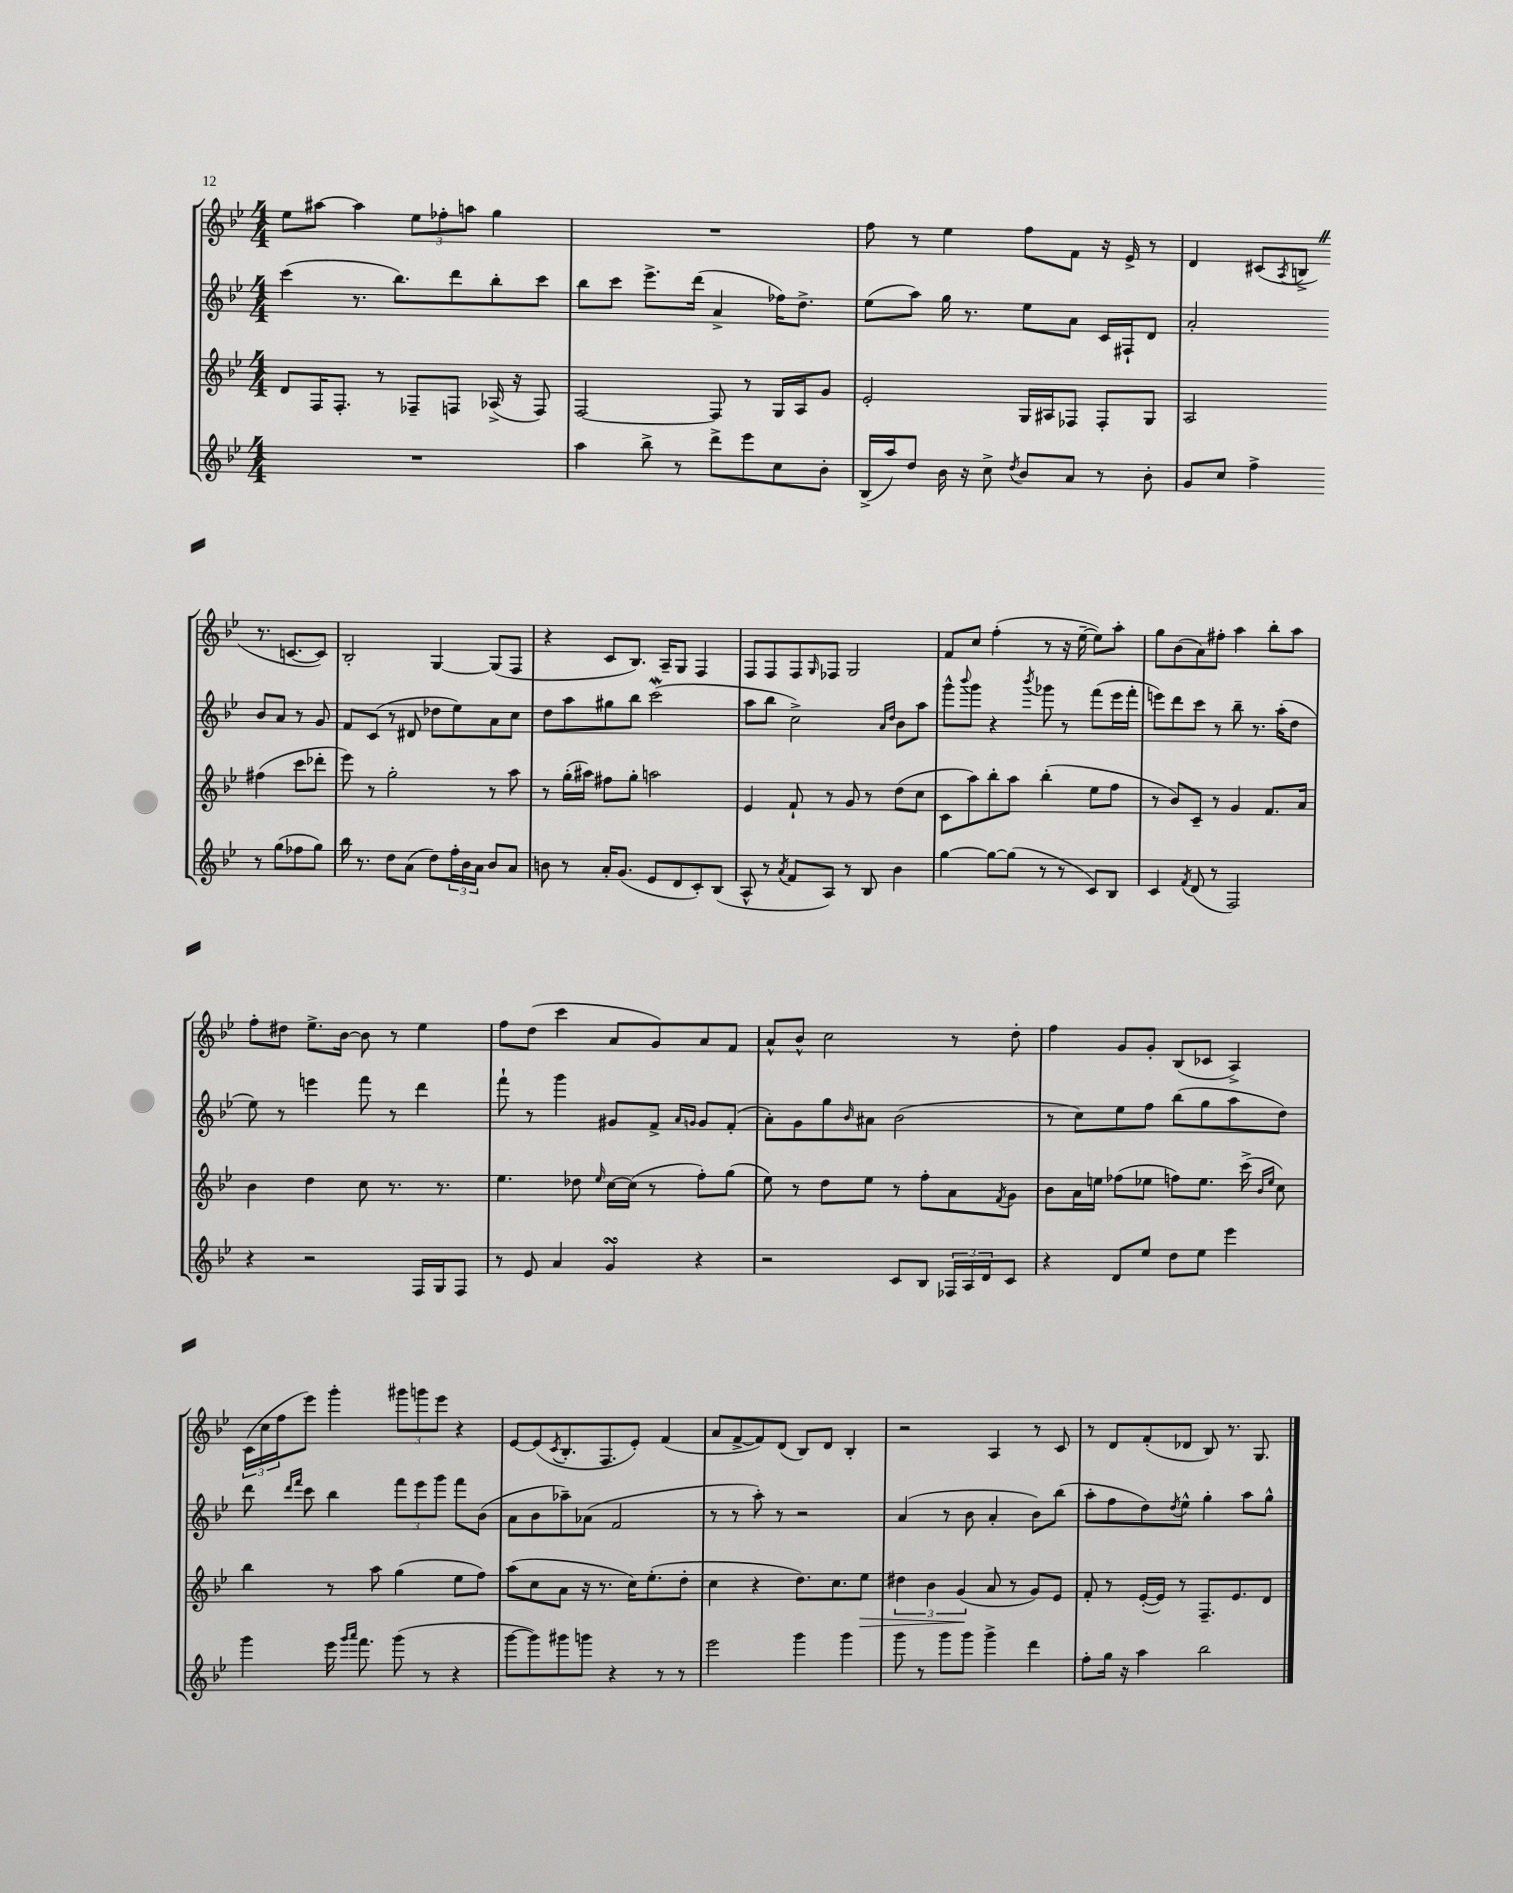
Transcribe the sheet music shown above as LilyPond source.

<<
\new StaffGroup <<
\new Staff = "s0" {
    \clef treble \key bes \major \numericTimeSignature \time 4/4
    ees''8 ais''8~ ais''4 \tuplet 3/2 { ees''8 fes''8-. a''8 } g''4 |
    R1 |
    f''8 r8 ees''4 f''8 f'8 r16 ees'16-> r8 |
    d'4 cis'8( \acciaccatura { a8 } b8-> \once \override BreathingSign.text = \markup { \musicglyph "scripts.caesura.straight" } \breathe r8. c'8.~ c'8) |
    bes2-. g4~ g8( f8 |
    r4 c'8 bes8.) a16-- g8 f4 |
    f8 f8 f8 \grace { g16 } fes8 g2 |
    f'8 c''8 f''4-.( r8 r16 ees''16~-- ees''8) a''8-. |
    g''8 bes'8( a'8) fis''8-. a''4 bes''8-. a''8 |
    f''8-. dis''8 ees''8.-> bes'16~ bes'8 r8 ees''4 |
    f''8 d''8( c'''4 a'8 g'8) a'8 f'8 |
    a'8-^ bes'8-^ c''2 r8 d''8-. |
    f''4 g'8 g'8-. bes8( ces'8 a4->) |
    \tuplet 3/2 { c'16( c''16 f''16 } ees'''8) g'''4-. \tuplet 3/2 { gis'''8 g'''8 ees'''8 } r4 |
    ees'8~ ees'8( \acciaccatura { c'8 } bes8.-. f8. ees'8-.) f'4( |
    a'8 f'8~-> f'8) d'8( bes8) d'8 bes4-. |
    r2 a4 r8 c'8 |
    r8 d'8 f'8-.( des'8 bes8) r8. g8. \bar "|." |
}
\new Staff = "s1" {
    \clef treble \key bes \major \numericTimeSignature \time 4/4
    c'''4( r8. bes''8.) d'''8 bes''8-. c'''8 |
    bes''8 c'''8 ees'''8.-> d'''16( a'4-> fes''16) d''8.-> |
    ees''8( a''8) g''16 r8. ees''8 a'8 c'16 fis16-! d'8 |
    a'2-. bes'8 a'8 r8 g'8 |
    f'8 c'8( r8 dis'8 des''8 ees''8) a'8 c''8 |
    d''8 a''8 gis''8 bes''8 c'''2\mordent( |
    a''8 bes''8 c''2->) \grace { a'16 d''16 } bes'8 a''8 |
    g'''8-^ \appoggiatura { bes'''8 } g'''8 r4 \acciaccatura { bes'''8 } ges'''8 r8 f'''8( ees'''16 f'''16-. |
    e'''8) d'''8 c'''8 r8 bes''8-- r8. a''16-.( d''8 |
    ees''8) r8 e'''4 f'''8 r8 d'''4 |
    f'''8-! r8 g'''4 gis'8 f'8-> \grace { a'16 g'16 } g'8 f'8-.( |
    a'8-.) g'8 g''8 \grace { bes'16 } ais'8 bes'2( |
    r8 c''8) ees''8 f''8 bes''8( g''8 a''8 d''8) |
    d'''8 \grace { d'''16 f'''16 } c'''8 bes''4 \tuplet 3/2 { f'''8 ees'''8 g'''8 } f'''8 bes'8( |
    a'8 bes'8 aes''8--) aes'8( f'2 |
    r8 r8 a''8-.) r8 r2 |
    a'4( r8 bes'8 a'4-. bes'8) bes''8( |
    a''8-. f''8 d''8) \acciaccatura { d''8 } ees''8-^ g''4-. a''8 g''8-^ \bar "|." |
}
\new Staff = "s2" {
    \clef treble \key bes \major \numericTimeSignature \time 4/4
    d'8 f16 f8.-. r8 fes8-- f8 aes16->( r16 f8) |
    f2~ f8 r8 g16 a16 g'8 |
    ees'2-. g16 ais16 fes8 fes8-. g8 |
    a2 fis''4( c'''8 des'''8-. |
    ees'''8) r8 g''2-. r8 a''8 |
    r8 g''16-.( ais''16) fis''8 g''8-. a''2 |
    ees'4 f'8-! r8 g'8 r8 d''8( c''8 |
    c'8 a''8) bes''8-. a''8 bes''4-.( ees''8 f''8 |
    r8 bes'8) c'8-- r8 g'4 f'8. a'16 |
    bes'4 d''4 c''8 r8. r8. |
    ees''4. des''8 \grace { ees''16 } c''16~ c''16( r8 f''8-.) g''8( |
    ees''8) r8 d''8 ees''8 r8 f''8-. a'8 \acciaccatura { f'8 } g'8 |
    bes'8 a'16 e''16 fes''8( ees''8 f''8) ees''8. c'''16->( \grace { bes'16 ees''16 } c''8) |
    bes''4 r8 a''8 g''4( ees''8 f''8) |
    a''8( c''8 a'8 r16 r8. c''16) ees''8.-.( d''8-. |
    c''4 r4 d''8.) c''8. ees''8\> |
    \tuplet 3/2 { dis''4 bes'4 g'4\!( } a'8 r8 g'8) ees'8 |
    f'8-. r8 ees'16~-.( ees'16) r8 f8.-- ees'8. d'8 \bar "|." |
}
\new Staff = "s3" {
    \clef treble \key bes \major \numericTimeSignature \time 4/4
    R1 |
    a''4 bes''8-> r8 d'''8-> ees'''8 c''8 bes'8-. |
    bes16->( a''16) d''8 bes'16 r16 c''8-> \acciaccatura { d''8 } bes'8 a'8 r8 bes'8-. |
    g'8 c''8 f''4-> r8 g''8( fes''8 g''8) |
    bes''16 r8. d''8 a'8( d''8) \tuplet 3/2 { f''16-. bes'16 a'16 } bes'8 a'8 |
    b'8 r8 a'16-. g'8.( ees'8 d'8 c'8-.) bes8( |
    a8-^ r8 \acciaccatura { a'8 } f'8 a8) r8 bes8 bes'4 |
    g''4~ g''8~ g''8( r8 r8 c'8) bes8 |
    c'4 \acciaccatura { f'8 } d'8( r8 f2) |
    r4 r2 f16 g16 f8 |
    r8 ees'8 a'4 g'4\turn r4 |
    r2 c'8 bes8 \tuplet 3/2 { fes16 a16 d'16 } c'8 |
    r4 d'8 ees''8 d''8 ees''8 ees'''4 |
    g'''4 ees'''16 \grace { g'''16 a'''16 } f'''8. g'''8( r8 r4 |
    g'''8~ g'''8) gis'''8 g'''8 r4 r8 r8 |
    ees'''2 g'''4 g'''4 |
    g'''8 r8 g'''8 g'''8 g'''4-> d'''4 |
    f''8-. g''16 r16 a''4 bes''2 \bar "|." |
}
>>
>>
\layout { \context { \Score \remove "Bar_number_engraver" } }
